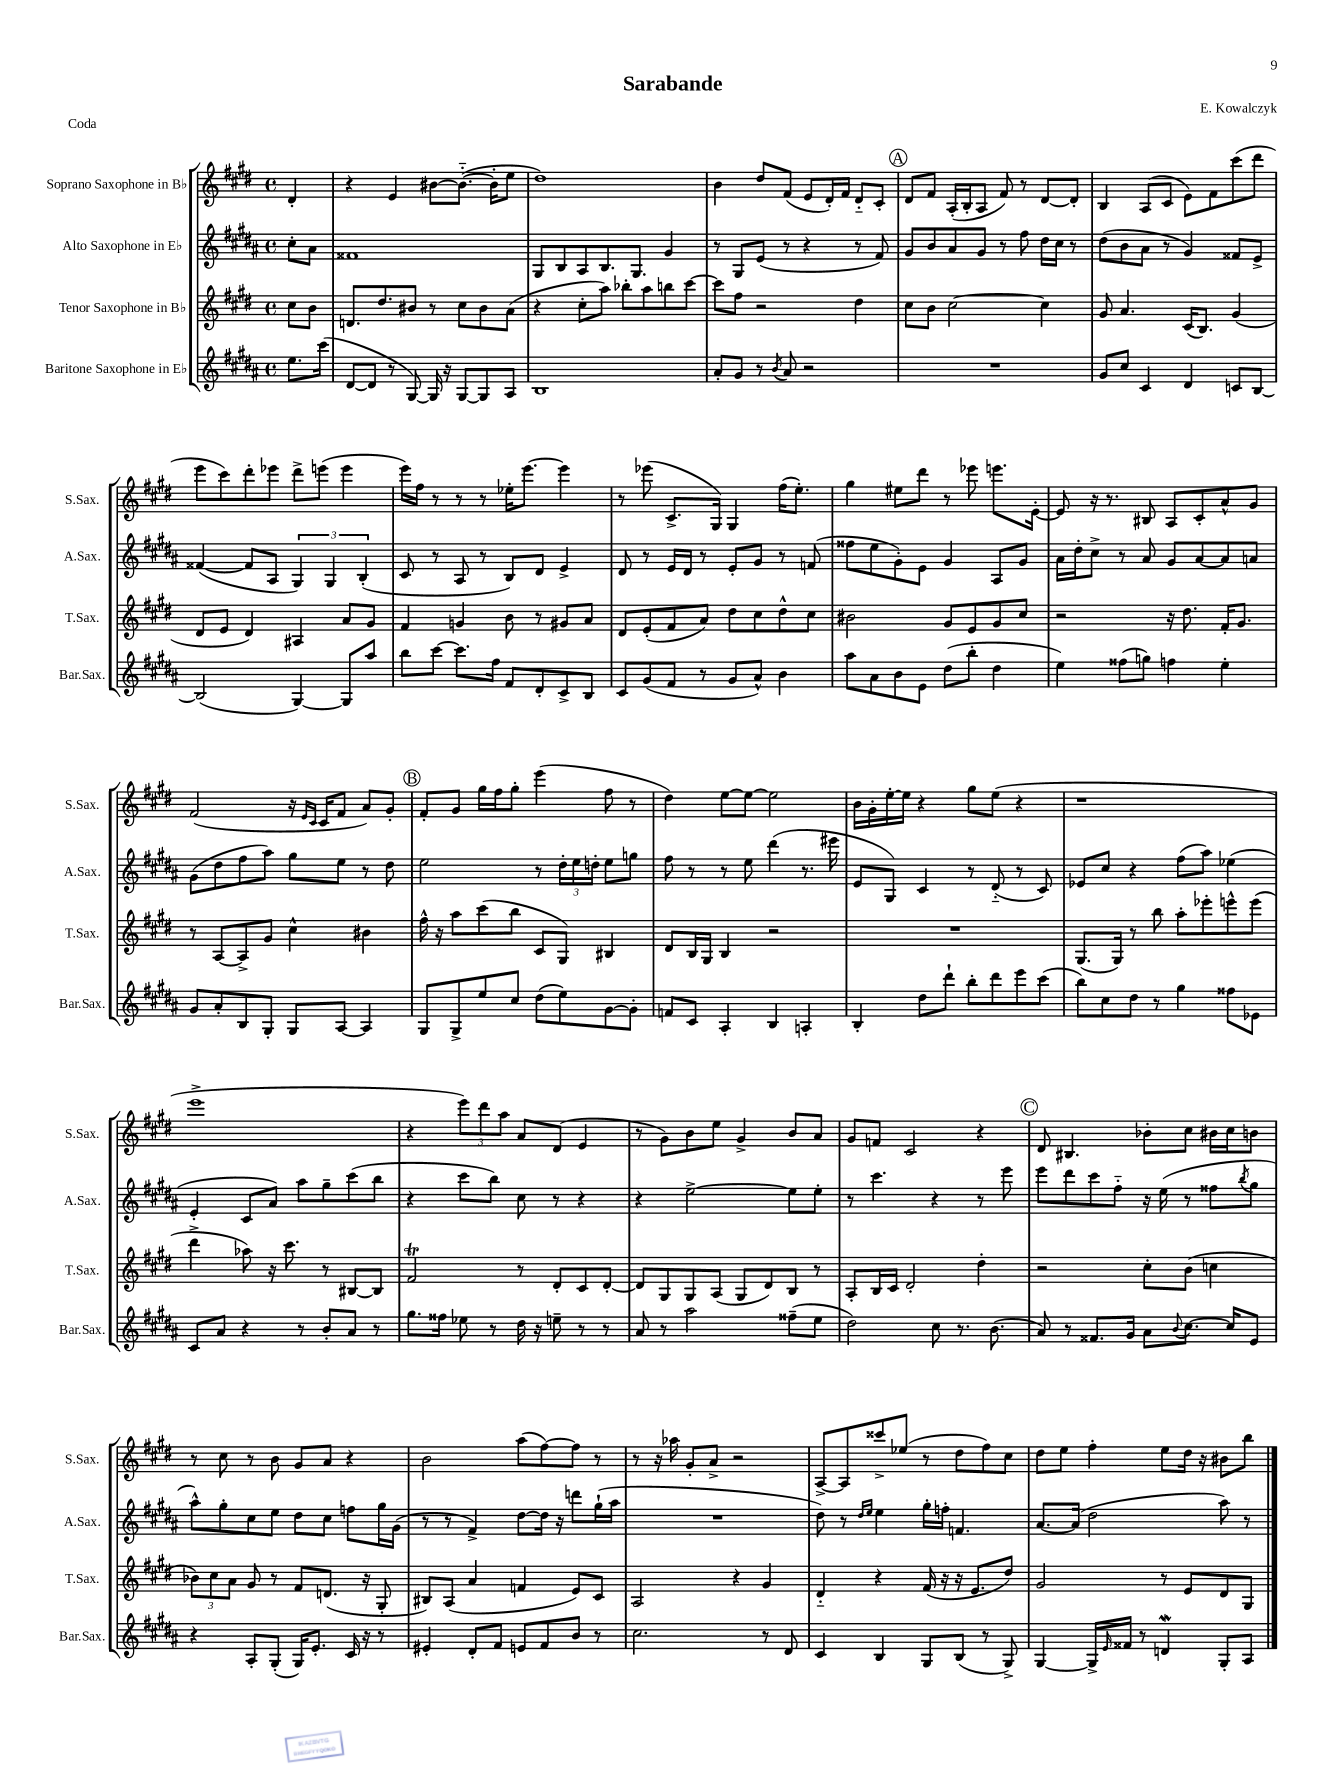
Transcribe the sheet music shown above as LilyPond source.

\header { title = "Sarabande" composer = "E. Kowalczyk" piece = "Coda" }
<<
\new StaffGroup <<
\new Staff = "s0" \with { instrumentName = "Soprano Saxophone in Bb" shortInstrumentName = "S.Sax." } {
    \clef treble \key e \major \defaultTimeSignature \time 4/4 \partial 4
    dis'4-. |
    r4 e'4 bis'8~ bis'8.~-_( bis'16-. e''8 |
    dis''1) |
    b'4 dis''8 fis'8( e'8 dis'16-.) fis'16 dis'8-_ cis'8-. |
    \mark \markup { \circle "A" } dis'8 fis'8 a16-.( b16-. a8 fis'8) r8 dis'8~ dis'8-. |
    b4 a8( cis'8 e'8) fis'8 cis'''8( dis'''8 |
    e'''8 cis'''8) dis'''8-. ees'''8 dis'''8-> e'''8( e'''4 |
    e'''16) fis''16 r8 r8 r8 ees''16-. e'''8.~ e'''4 |
    r8 ees'''8( cis'8.-> gis16) gis4 fis''16( e''8.-.) |
    gis''4 eis''8 dis'''8 r8 ees'''8 e'''8. e'16~-. |
    e'8 r16 r8. bis8 a8 cis'8-. a'8-^ gis'8 |
    fis'2( r16 \grace { e'16 cis'16 } cis'16 fis'8 a'8) gis'8-. |
    \mark \markup { \circle "B" } fis'8-. gis'8 gis''16 fis''16 gis''8-. e'''4( fis''8 r8 |
    dis''4) e''8~ e''8~ e''2 |
    b'16 gis'16-. e''16~-. e''16 r4 gis''8 e''8( r4 |
    r1 |
    e'''1-> |
    r4 \tuplet 3/2 { e'''8) dis'''8 a''8 } a'8 dis'8( e'4 |
    r8 gis'8) b'8 e''8 gis'4-> b'8 a'8 |
    gis'8 f'8 cis'2 r4 |
    \mark \markup { \circle "C" } dis'8 bis4. bes'8-. cis''8 bis'16 cis''16 b'8 |
    r8 cis''8 r8 b'8 gis'8 a'8 r4 |
    b'2 a''8( fis''8~) fis''8 r8 |
    r8 r16 aes''16 gis'8-. a'8-> r2 |
    a8~-> a8 cisis'''8-> ees''8( r8 dis''8 fis''8) cis''8 |
    dis''8 e''8 fis''4-. e''8 dis''16 r16 bis'8 b''8 \bar "|." |
}
\new Staff = "s1" \with { instrumentName = "Alto Saxophone in Eb" shortInstrumentName = "A.Sax." } {
    \clef treble \key b \major \defaultTimeSignature \time 4/4 \partial 4
    cis''8-. ais'8 |
    fisis'1 |
    gis8 b8 ais8 b8. gis8. gis'4 |
    r8 gis8 e'8( r8 r4 r8 fis'8) |
    \mark \markup { \circle "A" } gis'8 b'8 ais'8 gis'8 r8 fis''8 dis''16 cis''16 r8 |
    dis''8( b'8 ais'8 r8 gis'4) fisis'8 e'8-> |
    fisis'4~( fisis'8 ais8 \tuplet 3/2 { gis4) gis4 b4-.( } |
    cis'8 r8 ais8 r8 b8) dis'8 e'4-> |
    dis'8 r8 e'16 dis'16 r8 e'8-. gis'8 r8 f'8( |
    fisis''8 e''8 gis'8-.) e'8 gis'4 ais8 gis'8 |
    ais'16 dis''16-. cis''8-> r8 ais'8 gis'8 ais'8~ ais'8 a'8 |
    gis'8( dis''8 fis''8 ais''8) gis''8 e''8 r8 dis''8 |
    \mark \markup { \circle "B" } e''2 r8 \tuplet 3/2 { dis''16-. e''16 d''16-. } e''8 g''8 |
    fis''8 r8 r8 e''8 dis'''4( r8. eis'''16 |
    e'8 gis8) cis'4 r8 dis'8-_( r8 cis'8) |
    ees'8 cis''8 r4 fis''8( ais''8) ees''4( |
    e'4-. cis'8 ais'8) ais''8 gis''8-- cis'''8( b''8 |
    r4 cis'''8 b''8) cis''8 r8 r4 |
    r4 e''2~-> e''8 e''8-. |
    r8 cis'''4. r4 r8 e'''8 |
    \mark \markup { \circle "C" } e'''8 dis'''8 cis'''8 fis''8-_ r16 e''16( r8 fisis''8 \acciaccatura { b''8 } gis''8 |
    ais''8-^) gis''8-. cis''8 e''8 dis''8 cis''8 f''8 gis''16 gis'16( |
    r8 r8 fis'4->) dis''8~ dis''16 r16 d'''8 gis''16-!( ais''16 |
    R1 |
    dis''8) r8 \grace { dis''16 e''16 } e''4 gis''16-. f''16-. f'4. |
    ais'8.~ ais'16( dis''2 ais''8) r8 \bar "|." |
}
\new Staff = "s2" \with { instrumentName = "Tenor Saxophone in Bb" shortInstrumentName = "T.Sax." } {
    \clef treble \key e \major \defaultTimeSignature \time 4/4 \partial 4
    cis''8 b'8 |
    d'8. dis''8. bis'8 r8 cis''8 bis'8 a'8( |
    r4 cis''8-. a''8) bes''8-. a''8 b''8 cis'''8~ |
    cis'''8 fis''8 r2 dis''4 |
    \mark \markup { \circle "A" } cis''8 b'8 cis''2~ cis''4 |
    gis'8 a'4. cis'16( b8.) gis'4( |
    dis'8 e'8 dis'4) ais4 a'8 gis'8 |
    fis'4 g'4 b'8 r8 gis'8 a'8 |
    dis'8 e'8-.( fis'8 a'8) dis''8 cis''8 dis''8-^ cis''8 |
    bis'2 gis'8 e'8 gis'8 cis''8 |
    r2 r16 dis''8. fis'16-. gis'8. |
    r8 a8~ a8-> gis'8 cis''4-^ bis'4 |
    \mark \markup { \circle "B" } fis''16-^ r16 a''8 cis'''8( b''8 cis'8 gis8) bis4 |
    dis'8 b16 gis16 b4 r2 |
    R1 |
    gis8.( gis16) r8 b''8 a''8-. ees'''8-. e'''8-^ e'''8( |
    dis'''4-> aes''8) r16 cis'''8. r8 bis8~ bis8 |
    fis'2\trill r8 dis'8-. cis'8 dis'8~-. |
    dis'8 gis8 gis8 a8( gis8 dis'8) b8 r8 |
    a8-. b16 cis'16 dis'2-. dis''4-. |
    \mark \markup { \circle "C" } r2 cis''8-. b'8( c''4 |
    \tuplet 3/2 { bes'8) cis''8 a'8 } gis'8 r8 fis'8 d'8.( r16 gis8-. |
    bis8) a8( a'4 f'4 e'8) cis'8 |
    a2 r4 gis'4 |
    dis'4-_ r4 fis'16( r16 r16 e'8. dis''8) |
    gis'2 r8 e'8 dis'8 gis8 \bar "|." |
}
\new Staff = "s3" \with { instrumentName = "Baritone Saxophone in Eb" shortInstrumentName = "Bar.Sax." } {
    \clef treble \key b \major \defaultTimeSignature \time 4/4 \partial 4
    e''8. cis'''16( |
    dis'8~ dis'8 r8 gis8~) gis16 r16 gis8~ gis8 ais8 |
    b1 |
    ais'8-. gis'8 r8 \acciaccatura { b'8 } ais'8 r2 |
    \mark \markup { \circle "A" } R1 |
    gis'8 cis''8 cis'4 dis'4 c'8 b8~ |
    b2( gis4~) gis8 ais''8 |
    b''8 cis'''8~ cis'''8. fis''16 fis'8 dis'8-. cis'8-> b8 |
    cis'8 gis'8( fis'8 r8 gis'8 ais'8-^) b'4 |
    ais''8 ais'8 b'8 e'8 dis''8( b''8-. dis''4 |
    e''4) fisis''8( g''8) f''4 e''4-. |
    gis'8 ais'8-. b8 gis8-. gis8 ais8~ ais4 |
    \mark \markup { \circle "B" } gis8 gis8-> e''8 cis''8 dis''8( e''8) gis'8~ gis'8-. |
    f'8 cis'8 ais4-. b4 a4-. |
    b4-. dis''8 dis'''8-! b''8-. dis'''8 e'''8 cis'''8( |
    b''8) cis''8 dis''8 r8 gis''4 fisis''8 ees'8 |
    cis'8 ais'8 r4 r8 b'8-. ais'8 r8 |
    gis''8. fisis''16 ees''8 r8 dis''16 r16 e''8-- r8 r8 |
    ais'8 r8 ais''2 fisis''8--( e''8 |
    dis''2) cis''8 r8. b'8.( |
    \mark \markup { \circle "C" } ais'8) r8 fisis'8. gis'16 ais'8 \appoggiatura { b'8 } cis''8.~ cis''16 e'8 |
    r4 ais8-. gis8-.( gis16) e'8.-. cis'16 r16 r8 |
    eis'4-. dis'8-. fis'8 e'8 fis'8 b'8 r8 |
    cis''2. r8 dis'8 |
    cis'4 b4 gis8 b8( r8 gis8->) |
    gis4~ gis16-> \grace { e'16 } fisis'16 r8 d'4\mordent gis8-. ais8 \bar "|." |
}
>>
>>
\layout { \context { \Score \remove "Bar_number_engraver" } }
